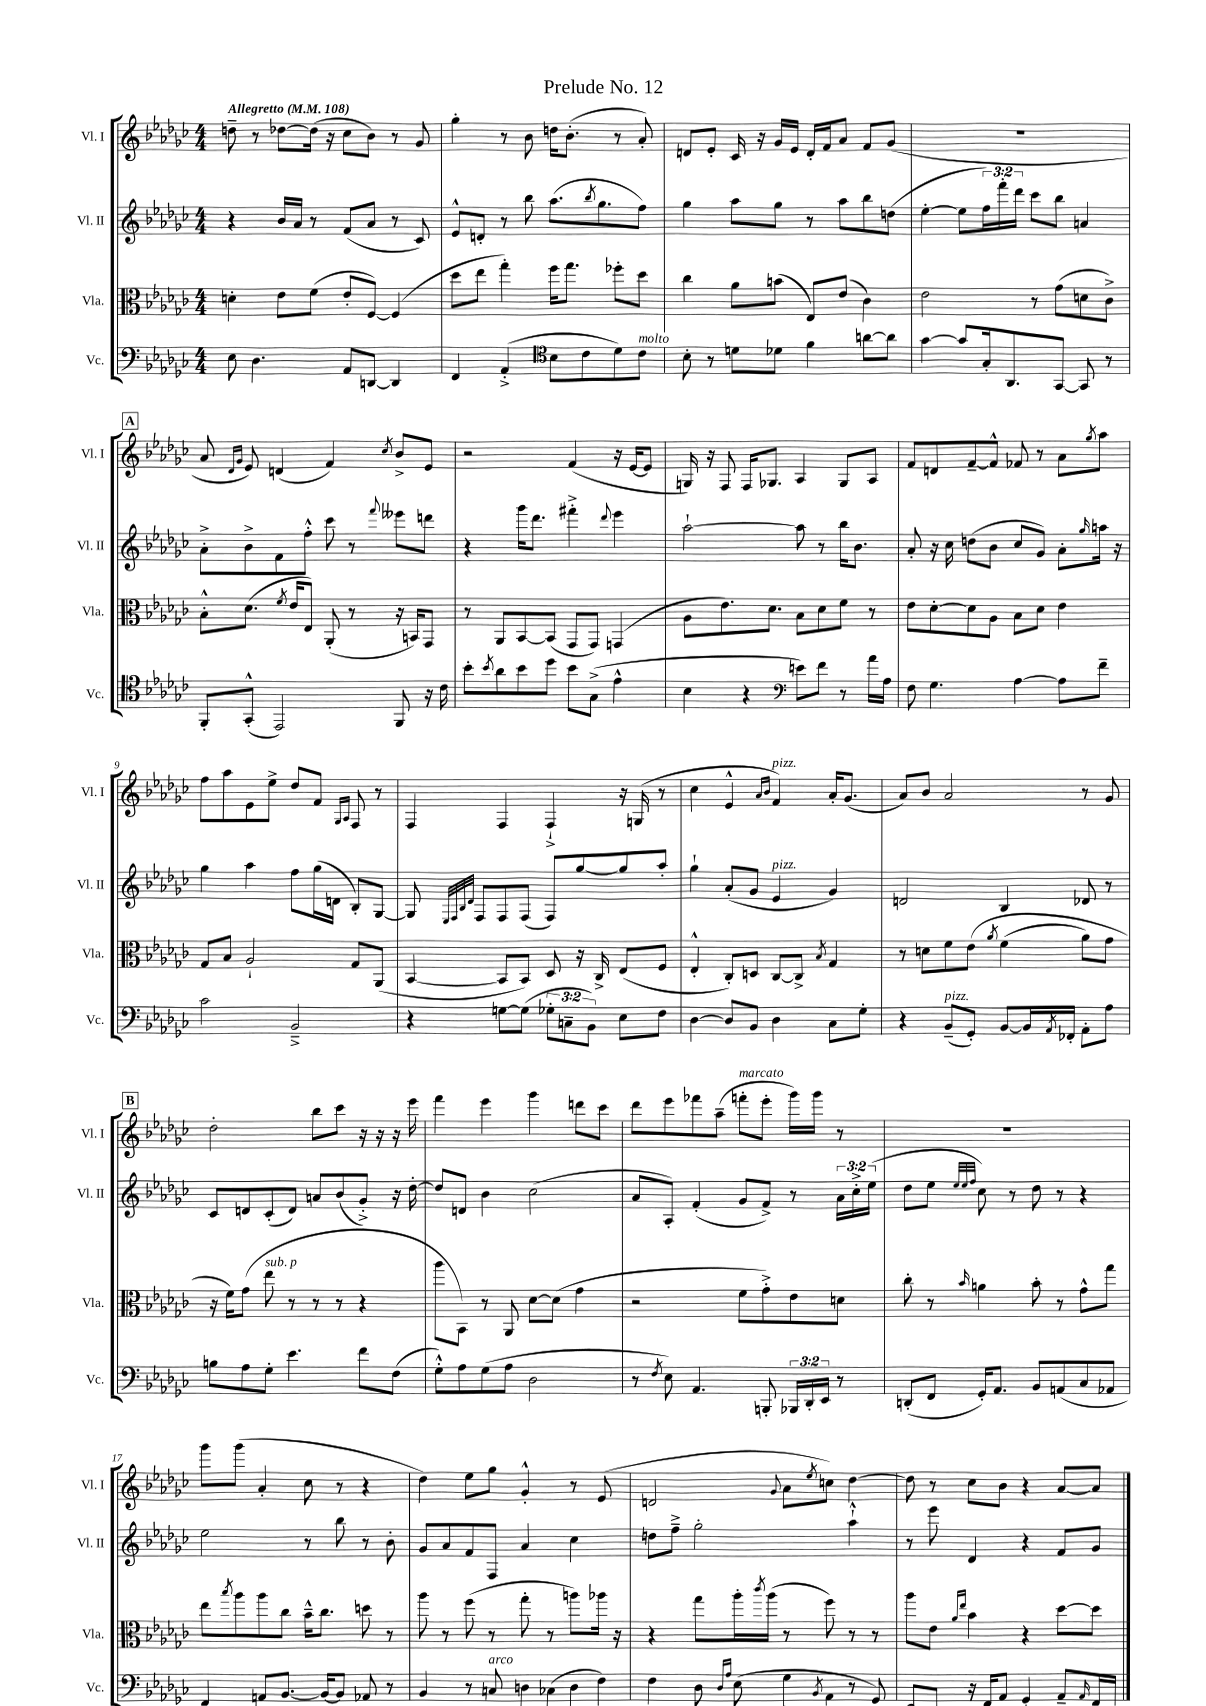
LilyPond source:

\header { title = "Prelude No. 12" }
<<
\new StaffGroup <<
\new Staff = "s0" \with { instrumentName = "Vl. I" shortInstrumentName = "Vl. I" } {
    \clef treble \key ges \major \numericTimeSignature \time 4/4 \tempo "Allegretto" 4 = 108
    d''8-- r8 des''8~ des''16( r16 ces''8 bes'8) r8 ges'8 |
    ges''4-. r8 bes'8 d''16 bes'8.-.( r8 aes'8-.) |
    d'8 ees'8-. ces'16 r16 ges'16 ees'16 d'16-. f'16 aes'8 f'8 ges'8( |
    R1 |
    \mark \markup { \box "A" } aes'8 \grace { des'16 ges'16 } ees'8) d'4( f'4) \acciaccatura { ces''8 } bes'8-> ees'8 |
    r2 f'4( r16 ees'16~ ees'8 |
    g16) r16 f8 f16 ges8. aes4 ges8 aes8 |
    f'8 d'8 f'8~-- f'8-^ fes'8 r8 aes'8 \acciaccatura { ges''8 } aes''8 |
    f''8 aes''8 ees'8 ees''8-> des''8 f'8 \grace { ges16 aes16 } f8 r8 |
    f4 f4 f4-!-> r16 g16( r8 |
    ces''4 ees'4-^ \grace { aes'16 bes'16 } f'4^\markup { \italic "pizz." }) aes'16-. ges'8.( |
    aes'8) bes'8 aes'2 r8 ges'8 |
    \mark \markup { \box "B" } des''2-. bes''8 ces'''8 r16 r16 r16 ees'''16 |
    f'''4 ees'''4 ges'''4 d'''8 ces'''8 |
    des'''8 ees'''8 fes'''8 aes''8--( f'''8-.^\markup { \italic "marcato" } ees'''8-. ges'''16) ges'''16 r8 |
    R1 |
    ges'''8 ges'''8( aes'4-. ces''8 r8 r4 |
    des''4) ees''8 ges''8 ges'4-.-^ r8 ees'8( |
    d'2 \appoggiatura { ges'8 } aes'8 \acciaccatura { ees''8 } c''8) des''4~ |
    des''8 r8 ces''8 bes'8 r4 aes'8~ aes'8 \bar "|." |
}
\new Staff = "s1" \with { instrumentName = "Vl. II" shortInstrumentName = "Vl. II" } {
    \clef treble \key ges \major \numericTimeSignature \time 4/4 \override Staff.TupletNumber.text = #tuplet-number::calc-fraction-text
    r4 bes'16 aes'16 r8 f'8( aes'8 r8 ces'8) |
    ees'8-^ d'8-. r8 bes''8 aes''8.( \acciaccatura { bes''8 } ges''8. f''8) |
    ges''4 aes''8 ges''8 r8 aes''8 bes''8 d''8( |
    ees''4~-. ees''8 \tuplet 3/2 { f''16) f'''16-. des'''16 } ces'''8 bes''8 a'4 |
    \mark \markup { \box "A" } aes'8-.-> bes'8-> f'8 f''8-.-^ ces'''8 r8 \appoggiatura { f'''8 } eeses'''8 d'''8 |
    r4 ges'''16 des'''8. fis'''4-.-> \appoggiatura { des'''8 } ees'''4 |
    aes''2~-! aes''8 r8 bes''16 bes'8. |
    aes'8-. r16 ces''16 d''8( bes'8 ces''8 ges'8) aes'8-. \grace { ges''16 } a''16 r16 |
    ges''4 aes''4 f''8 ges''16( d'16 bes8-.) ges8~ |
    ges8 \grace { ees32 f32 bes32 des'32 } f8 f8 f8( f8) ges''8~ ges''8 aes''8-. |
    ges''4-! aes'8-.( ges'8 ees'4^\markup { \italic "pizz." } ges'4) |
    d'2 bes4 des'8 r8 |
    \mark \markup { \box "B" } ces'8 d'8 ces'8-.( d'8) a'8 bes'8( ges'8-.->) r16 des''16~-. |
    des''8 d'8 bes'4 ces''2( |
    aes'8 aes8-.) f'4-.( ges'8 f'8->) r8 \tuplet 3/2 { aes'16 ces''16-.-> ees''16( } |
    des''8 ees''8 \grace { ees''32 ees''32 f''32 } ces''8) r8 des''8 r8 r4 |
    ees''2 r8 bes''8 r8 bes'8-. |
    ges'8 aes'8 f'8 f8 aes'4 ces''4 |
    d''8 f''8---> ges''2-. aes''4-!-^ |
    r8 ees'''8 des'4 r4 f'8 ges'8 \bar "|." |
}
\new Staff = "s2" \with { instrumentName = "Vla." shortInstrumentName = "Vla." } {
    \clef alto \key ges \major \numericTimeSignature \time 4/4
    d'4-. ees'8 f'8( ees'8-. f8~) f4( |
    des''8 ees''8 ges''4-.) f''16 ges''8. fes''8-. des''8 |
    ces''4 aes'8 b'8( ees8) ees'8( ces'4) |
    ees'2 r8 ges'8( d'8 ces'8->) |
    \mark \markup { \box "A" } bes8-.-^ des'8.( \acciaccatura { f'8 } ees'16 ees8) aes,8-.( r8 r16 b,16) ges,8 |
    r8 aes,8 bes,8~ bes,8( ges,8 ges,8) g,4( |
    aes8 ees'8.) des'8. bes8 des'8 f'8 r8 |
    ees'8 des'8~-. des'8 aes8 bes8 des'8 ees'4 |
    ges8 bes8 aes2-! ges8 aes,8( |
    bes,4~ bes,8 bes,8) des8 r16 ces16-> ees8( f8 |
    ees4-.-^ ces8-.) d8 ces8~ ces8-> \acciaccatura { bes8 } ges4 |
    r8 d'8 f'8 ees'8\( \acciaccatura { aes'8 } f'4( aes'8) ges'8 |
    \mark \markup { \box "B" } r16 f'16\) ges'8( ees''8^\markup { \italic "sub. p" } r8 r8 r8 r4 |
    aes''8 bes,8) r8 aes,8 des'8~ des'8( ges'4 |
    r2 f'8 ges'8-.->) ees'8 d'8 |
    ces''8-. r8 \grace { bes'16 } a'4 bes'8-. r8 ges'8-^ ges''8 |
    ees''8 \acciaccatura { bes''8 } aes''8 aes''8 ces''8 bes'16---^ ces''8. d''8 r8 |
    aes''8 r8 f''8( r8 ges''8-. r8 a''8) aes''16 r16 |
    r4 ges''8 aes''16-. \acciaccatura { ces'''8 } aes''16( r8 f''8) r8 r8 |
    aes''8 ees'8 \grace { aes'16 ees''16 } bes'4 r4 des''8~ des''8 \bar "|." |
}
\new Staff = "s3" \with { instrumentName = "Vc." shortInstrumentName = "Vc." } {
    \clef bass \key ges \major \numericTimeSignature \time 4/4 \override Staff.TupletNumber.text = #tuplet-number::calc-fraction-text
    ees8 des4. aes,8 d,8~ d,4 |
    f,4 aes,4-.->( \clef tenor bes8 ces'8 des'8) ces'8^\markup { \italic "molto" } |
    bes8-. r8 d'8 des'8 f'4 a'8~ a'8 |
    ges'4~ ges'8 ges16-. aes,8. ges,8~ ges,8 r8 |
    \mark \markup { \box "A" } f,8-. ges,8-.-^( ees,2) f,8 r16 ces'16 |
    bes'8-. \acciaccatura { bes'8 } aes'8 bes'8 des''8 bes'8 ges8->( ees'4-^ |
    bes4 r4 \clef bass e'8) f'8 r8 aes'16 aes16 |
    f8 ges4. aes4~ aes8 f'8-- |
    ces'2 bes,2---> |
    r4 g8~ g8( \tuplet 3/2 { ges8-. c8-- bes,8) } ees8 f8 |
    des4~ des8 bes,8 des4 ces8 ges8-. |
    r4 bes,8--^\markup { \italic "pizz." }( ges,8-.) bes,8~ bes,16 \acciaccatura { aes,8 } fes,16-. aes,8-. aes8 |
    \mark \markup { \box "B" } b8 aes8 ges8-. ees'4. f'8 f8( |
    ges8-.-^) aes8 ges8( aes8 des2 |
    r8 \acciaccatura { f8 } ees8) aes,4. b,,8-. \tuplet 3/2 { bes,,16 des,16-. ees,16 } r8 |
    d,8-.( f,8 ges,16-.) aes,8. bes,8 a,8( ces8 aes,8 |
    f,4) a,8 bes,8.~ bes,16~ bes,8 aes,8 r8 |
    bes,4 r8 c8^\markup { \italic "arco" } d8 ces8( d8 f8) |
    f4 des8 \grace { des16 aes16 } ees8( ges8 \acciaccatura { bes,8 } aes,8 r8 ges,8) |
    ees,8 des,8( r16 f,16 aes,8 ges,4-.->) aes,8-- \grace { aes,16 } f,16 aes,,16 \bar "|." |
}
>>
>>
